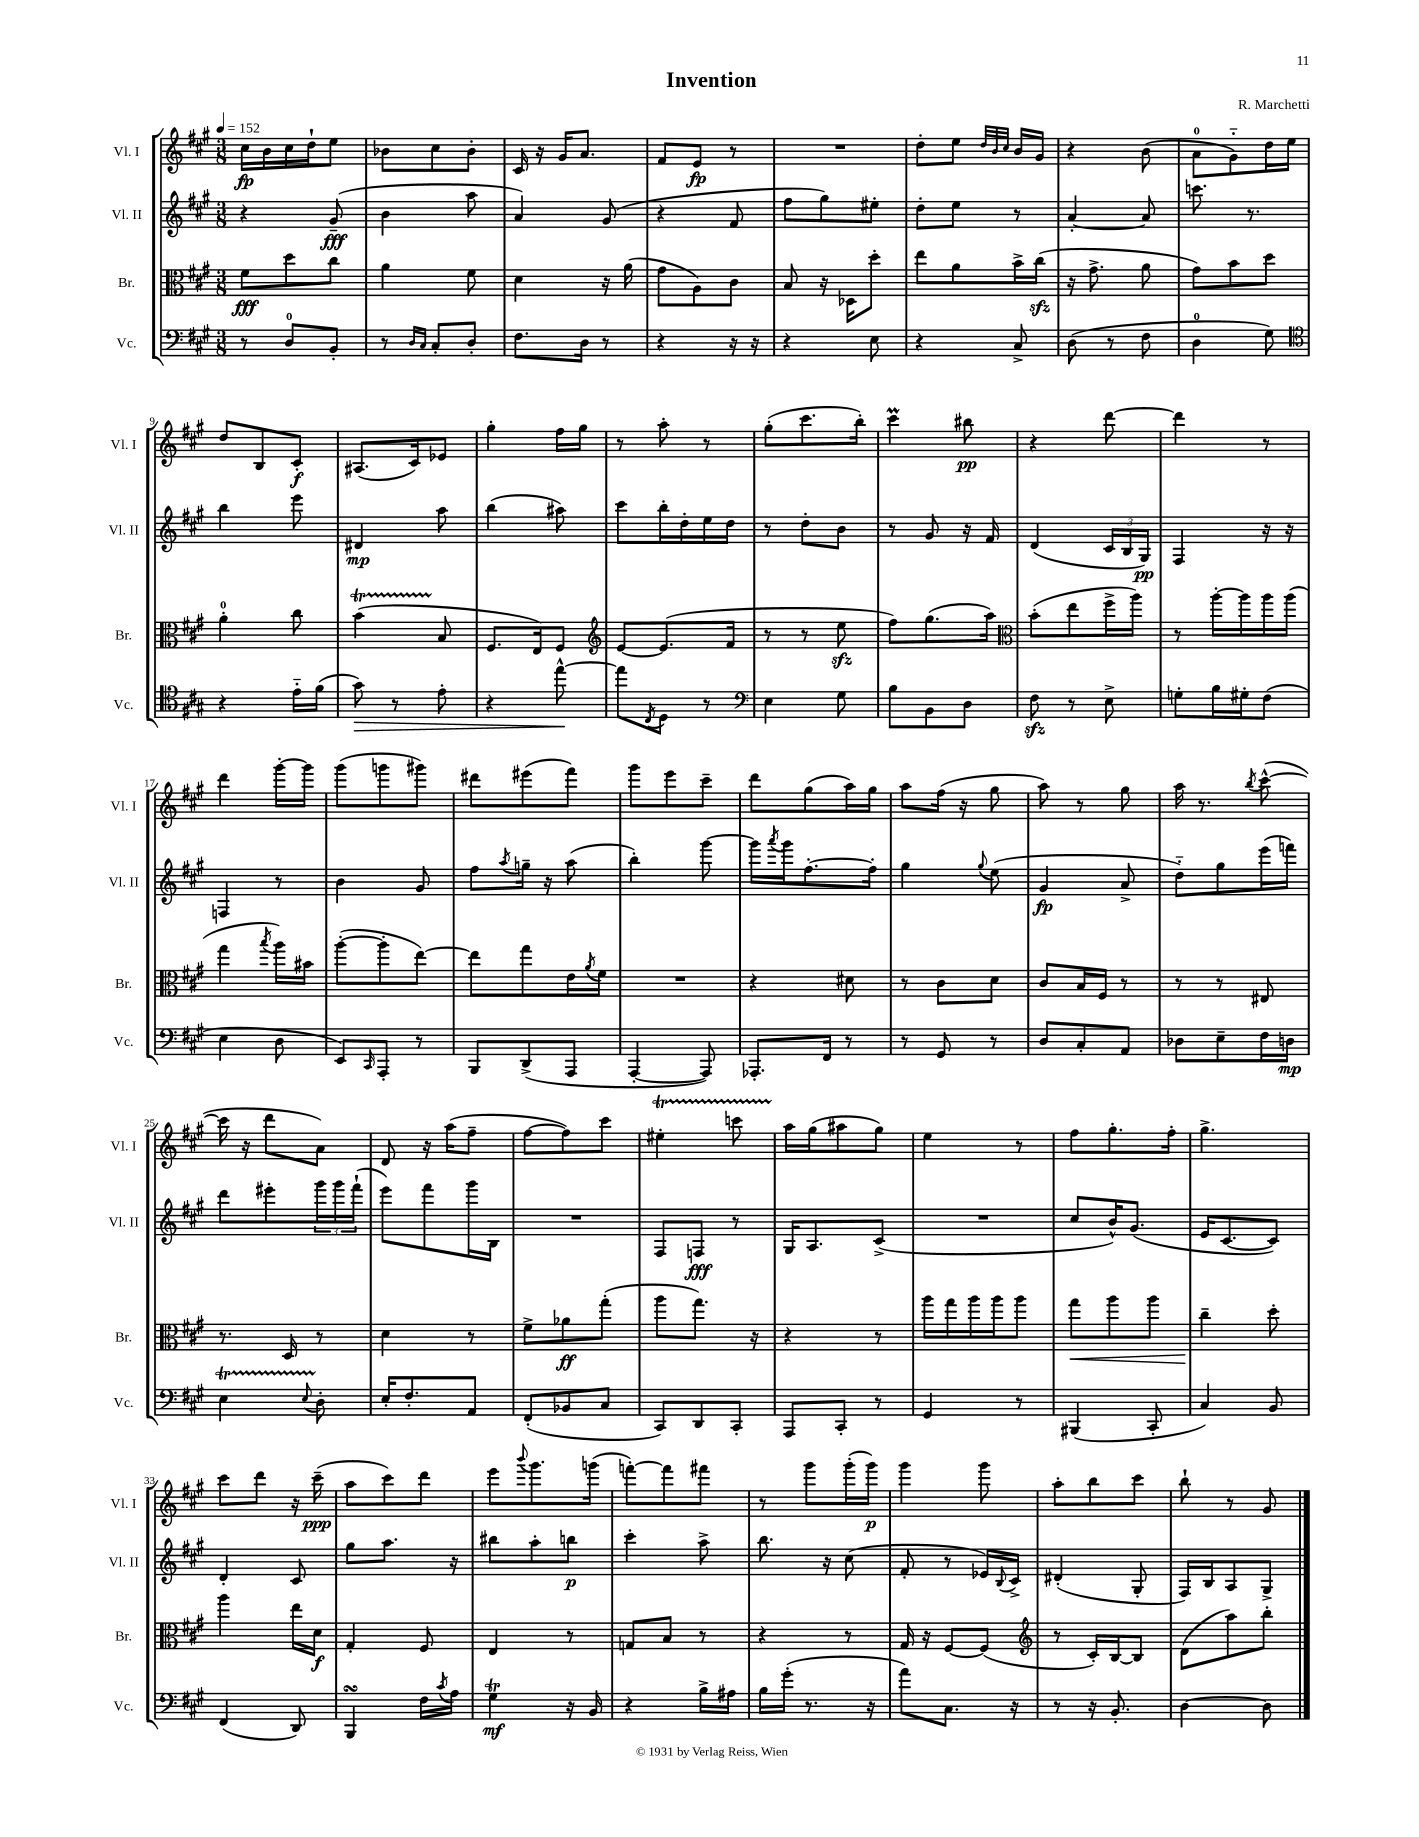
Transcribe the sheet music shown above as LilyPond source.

\header { title = "Invention" composer = "R. Marchetti" }
<<
\new StaffGroup <<
\new Staff = "s0" \with { instrumentName = "Vl. I" shortInstrumentName = "Vl. I" } {
    \clef treble \key a \major \numericTimeSignature \time 3/8 \tempo 4 = 152
    cis''16\fp b'16 cis''16 d''16-! e''8 |
    bes'8 cis''8 bes'8-. |
    cis'16 r16 gis'16 a'8. |
    fis'8 e'8\fp r8 |
    R4. |
    d''8-. e''8 \grace { d''32 b'32 cis''32 } b'16 gis'16 |
    r4 b'8( |
    a'8-0 gis'8-_) d''16 e''16 |
    d''8 b8 cis'8-.\f |
    ais8.( cis'16) ees'8 |
    gis''4-. fis''16 gis''16 |
    r8 a''8-. r8 |
    gis''8-.( cis'''8. b''16-.) |
    cis'''4\prall bis''8\pp |
    r4 d'''8~ |
    d'''4 r8 |
    d'''4 gis'''16~-. gis'''16 |
    gis'''8( g'''8 gis'''8) |
    dis'''8 eis'''8( fis'''8) |
    gis'''8 e'''8 cis'''8-- |
    d'''8 gis''8( a''16) gis''16 |
    a''8 fis''16( r16 gis''8 |
    a''8) r8 gis''8 |
    a''16 r8. \acciaccatura { b''8 } cis'''8~-^( |
    cis'''16 r16 d'''8 a'8) |
    d'8 r16 a''16( fis''8-- |
    fis''8~ fis''8) cis'''8 |
    eis''4-.\startTrillSpan c'''8 |
    a''16\stopTrillSpan gis''16( ais''8 gis''8) |
    e''4 r8 |
    fis''8 gis''8.-. fis''16-. |
    gis''4.-> |
    cis'''8 d'''8 r16 cis'''16--\ppp( |
    a''8 cis'''8) d'''8 |
    e'''8 \appoggiatura { b'''8 } gis'''8. g'''16( |
    f'''8~-.) f'''8 fis'''8 |
    r8 gis'''8 gis'''16-.( gis'''16\p) |
    gis'''4 gis'''8 |
    a''8-. b''8 cis'''8 |
    b''8-! r8 gis'8 \bar "|." |
}
\new Staff = "s1" \with { instrumentName = "Vl. II" shortInstrumentName = "Vl. II" } {
    \clef treble \key a \major \numericTimeSignature \time 3/8
    r4 gis'8--\fff( |
    b'4 a''8 |
    a'4) gis'8( |
    r4 fis'8 |
    fis''8 gis''8) eis''8-. |
    d''8-. e''8 r8 |
    a'4~-. a'8 |
    c'''8. r8. |
    b''4 e'''8 |
    dis'4\mp a''8 |
    b''4( ais''8) |
    cis'''8 b''16-. d''16-. e''16 d''16 |
    r8 d''8-. b'8 |
    r8 gis'8 r16 fis'16 |
    d'4( \tuplet 3/2 { cis'16 b16 gis16\pp) } |
    fis4 r16 r16 |
    f4 r8 |
    b'4 gis'8 |
    fis''8 \acciaccatura { a''8 } g''16-- r16 a''8( |
    b''4-.) gis'''8~ |
    gis'''16 \acciaccatura { a'''8 } gis'''16 fis''8.~-. fis''16-. |
    gis''4 \appoggiatura { gis''8 } e''8( |
    gis'4\fp a'8-> |
    d''8-_) gis''8 e'''16( f'''16) |
    d'''8 eis'''8-. \tuplet 3/2 { gis'''16 gis'''16 fis'''16-!( } |
    e'''8) fis'''8 gis'''16 b16 |
    R4. |
    fis8 f8\fff r8 |
    gis16 a8. cis'8->( |
    R4. |
    cis''8 b'16-^) gis'8.( |
    e'16 cis'8.~ cis'8) |
    d'4-. cis'8 |
    gis''8 a''8. r16 |
    bis''8 a''8-. b''8\p |
    cis'''4-. a''8-> |
    b''8. r16 cis''8( |
    fis'8-. r8 ees'16) \appoggiatura { b8 } cis'16-> |
    dis'4-.( gis8-. |
    fis16) b16 a8 gis8-> \bar "|." |
}
\new Staff = "s2" \with { instrumentName = "Br." shortInstrumentName = "Br." } {
    \clef alto \key a \major \numericTimeSignature \time 3/8
    fis'8\fff d''8 cis''8 |
    a'4 fis'8 |
    d'4 r16 a'16( |
    gis'8 a8) cis'8 |
    b8 r16 des16 d''8-. |
    e''8 a'8 b'16-> cis''16\sfz( |
    r16 gis'8.-> a'8 |
    gis'8) b'8 d''8 |
    a'4-0-. cis''8 |
    b'4\startTrillSpan( b8\stopTrillSpan |
    fis8. e16) fis8 |
    \clef treble e'8~ e'8.( fis'16 |
    r8 r8 e''8\sfz |
    fis''8) gis''8.( a''16) |
    \clef alto b'8-.( e''8 fis''16-> a''16) |
    r8 a''16~-. a''16 a''16 a''16( |
    gis''4 \acciaccatura { b''8 } a''16) bis'16 |
    a''8~-.( a''8-. e''8~) |
    e''8 gis''8 e'16 \acciaccatura { a'8 } fis'16 |
    R4. |
    r4 dis'8 |
    r8 cis'8 d'8 |
    cis'8 b16 fis16 r8 |
    r8 r8 eis8 |
    r8. d16 r8 |
    d'4 r8 |
    fis'8-> aes'8\ff gis''8-.( |
    a''8 gis''8.) r16 |
    r4 r8 |
    a''16 gis''16 a''16 a''16 a''8 |
    gis''8\< a''8 a''8 |
    cis''4--\! d''8-. |
    a''4 e''16 d'16\f |
    gis4-. fis8 |
    e4 r8 |
    g8 b8 r8 |
    r4 r8 |
    gis16 r16 fis8~ fis8( |
    \clef treble r8 cis'16-.) b16~ b8 |
    d'8( a''8) b''8-. \bar "|." |
}
\new Staff = "s3" \with { instrumentName = "Vc." shortInstrumentName = "Vc." } {
    \clef bass \key a \major \numericTimeSignature \time 3/8
    r8 d8-0 b,8-. |
    r8 \grace { d16 cis16 } cis8-. d8-. |
    fis8. d16 r8 |
    r4 r16 r16 |
    r4 e8 |
    r4 cis8-> |
    d8( r8 fis8 |
    d4-0 gis8) |
    \clef tenor r4 e'16-_ fis'16( |
    gis'8\>) r8 e'8-. |
    r4 e''8~-^\! |
    e''8 \acciaccatura { cis8 } d8 r8 |
    \clef bass e4 gis8 |
    b8 b,8 d8 |
    fis8\sfz r8 e8-> |
    g8-. b16 gis16-. fis8( |
    e4 d8 |
    e,8) \grace { cis,16 } a,,8-. r8 |
    b,,8 d,8->( a,,8 |
    a,,4~-. a,,8) |
    aes,,8.-. fis,16 r8 |
    r8 gis,8 r8 |
    d8 cis8-. a,8 |
    des8 e8-- fis16 d16\mp |
    e4\startTrillSpan \appoggiatura { e8 } d8-.\stopTrillSpan |
    e16-. fis8.-. a,8 |
    fis,8-.( bes,8 cis8 |
    cis,8) d,8 cis,8-. |
    a,,8 cis,8-. r8 |
    gis,4 r8 |
    bis,,4( cis,8-. |
    cis4) b,8 |
    fis,4( d,8) |
    b,,4\turn fis16 \acciaccatura { cis'8 } a16 |
    gis4\trill\mf r16 b,16 |
    r4 b16-> ais16 |
    b16 gis'16-.( r8. r16 |
    a'8) cis8. r16 |
    r8 r16 b,8.-. |
    d4~ d8 \bar "|." |
}
>>
>>
